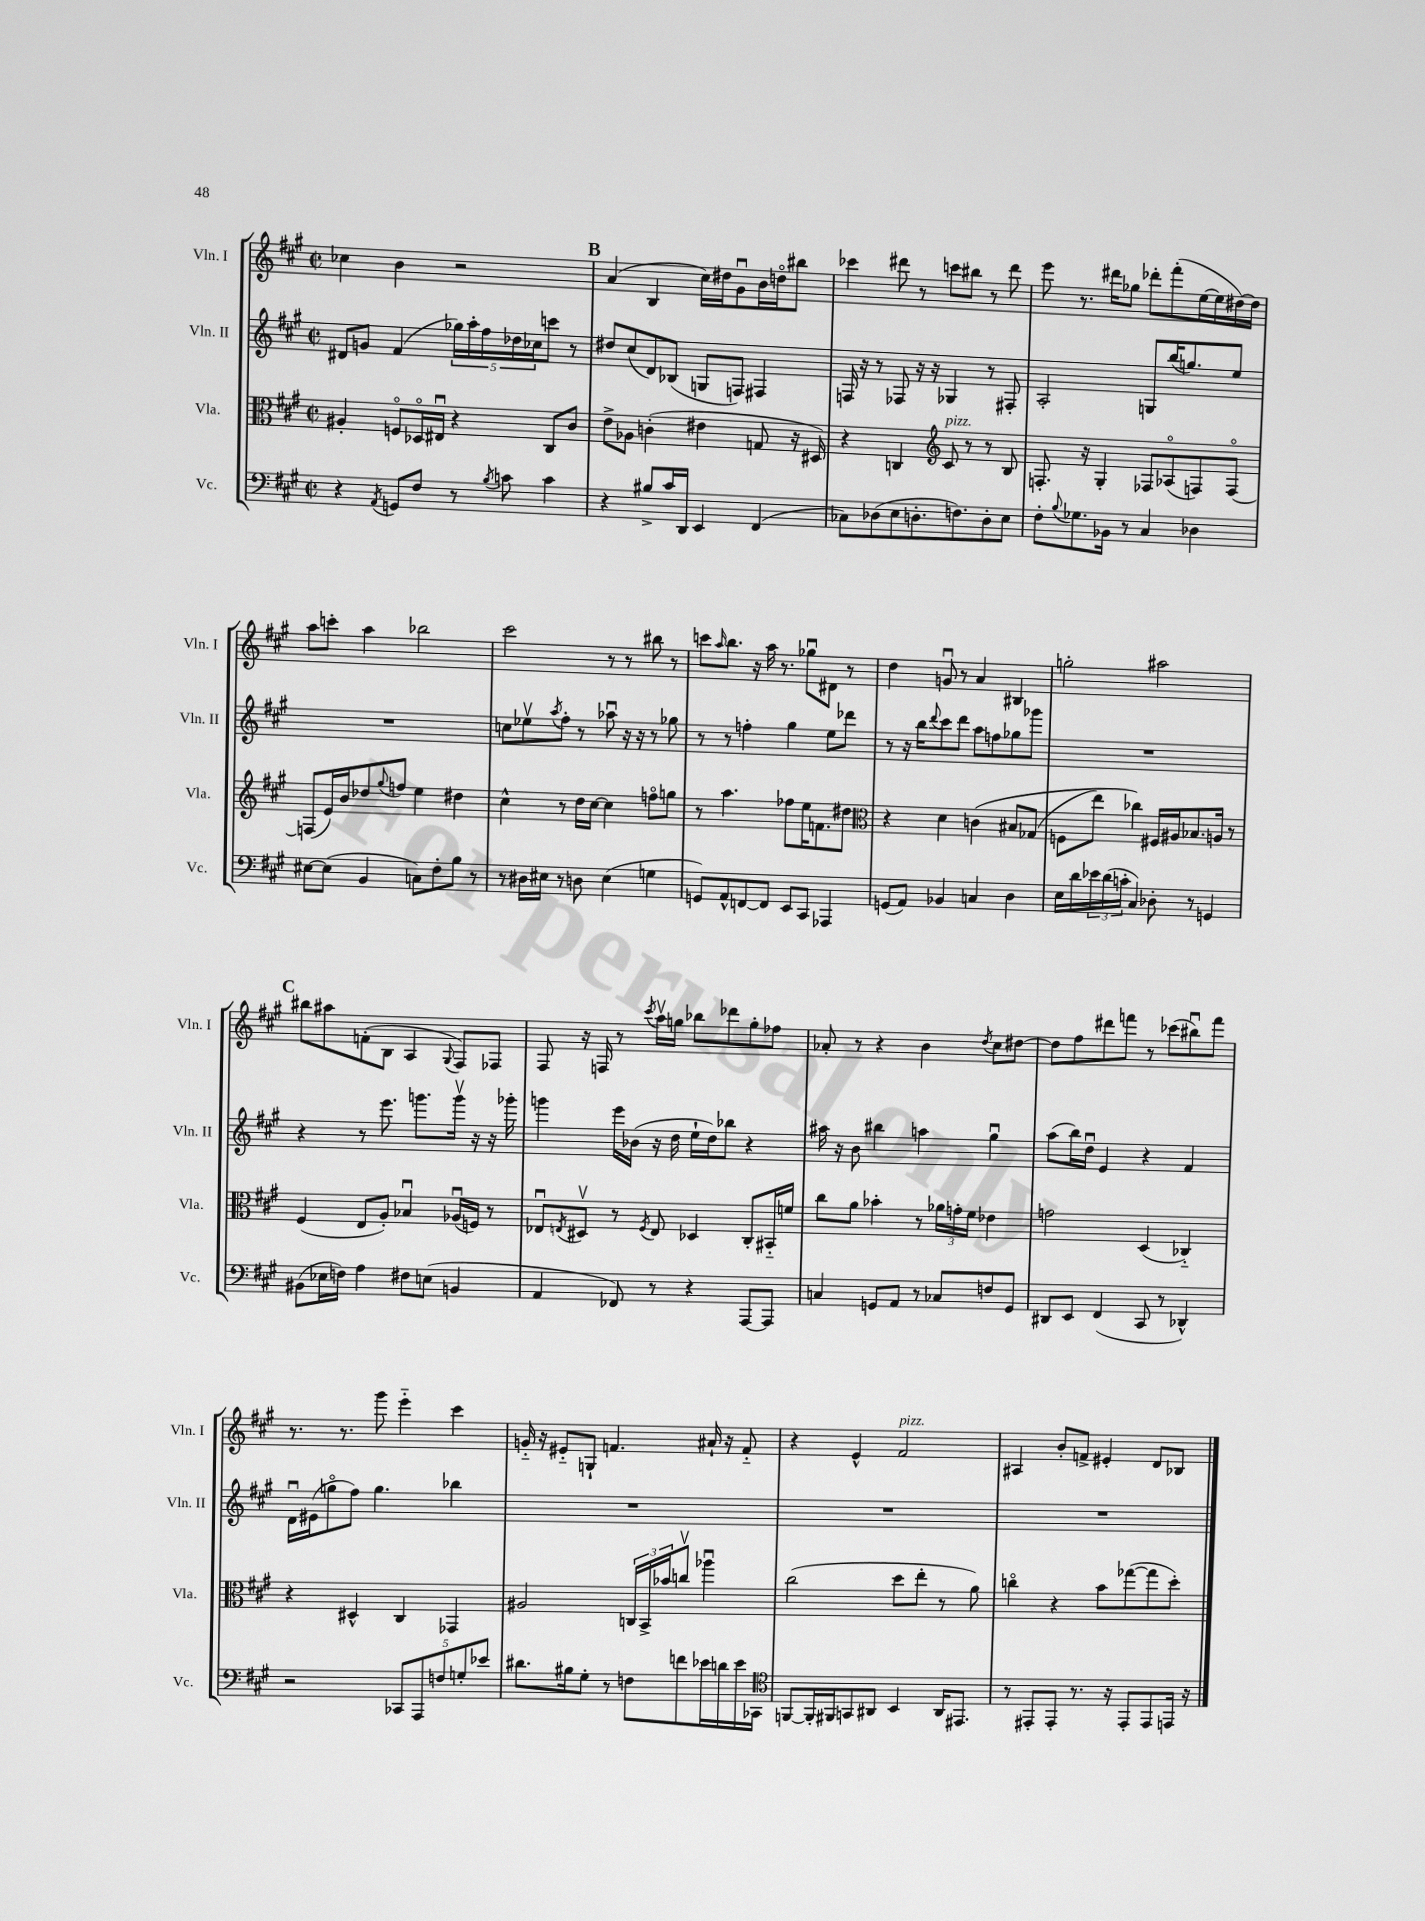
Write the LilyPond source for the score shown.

<<
\new StaffGroup <<
\new Staff = "s0" \with { instrumentName = "Vln. I" shortInstrumentName = "Vln. I" } {
    \clef treble \key a \major \defaultTimeSignature \time 2/2
    ces''4 b'4 r2 |
    \mark \markup { \bold "B" } a'4( b4 cis''16) dis''16 gis'8\downbow b'16 d''16\flageolet bis''8 |
    ces'''4 dis'''8 r8 c'''8 bis''8 r8 dis'''8 |
    e'''8 r8. dis'''16 ges''8 des'''8-. fis'''8-.( e''16~ e''16 dis''16~) dis''16 |
    a''8 c'''8-. a''4 bes''2 |
    cis'''2 r8 r8 bis''8 r8 |
    c'''8 \grace { a''16 } b''8. r16 a''16 r8. ges''8\downbow dis'8 r8 |
    d''4 g'8\downbow r8 a'4 bis4 |
    g''2-. ais''2 |
    \mark \markup { \bold "C" } bis''8 ais''8 f'8-.( b8 a4 \appoggiatura { gis8 } fis8) fes8 |
    fis8 r16 f16 r8 \acciaccatura { cis'''8 } a''16\upbow g''16 bes''8 des'''8 g''8-. fes''8 |
    aes'8-. r8 r4 b'4 \acciaccatura { d''8 } cis''8 dis''8~ |
    dis''8 fis''8 dis'''8 f'''8 r8 ces'''8( bis''8\downbow) f'''8 |
    r8. r8. gis'''8 e'''4-_ cis'''4 |
    g'16-_ r16 eis'8-_ g8-! f'4. ais'16-! r16 f'8-_ |
    r4 e'4-^ fis'2^\markup { \italic "pizz." } |
    ais4 b'8-. f'8-> eis'4-. d'8 bes8 \bar "|." |
}
\new Staff = "s1" \with { instrumentName = "Vln. II" shortInstrumentName = "Vln. II" } {
    \clef treble \key a \major \defaultTimeSignature \time 2/2
    dis'8 g'8 fis'4( \tuplet 5/4 { ges''16) a''16-. fis''16 des''16 ces''16 } c'''8 r8 |
    \mark \markup { \bold "B" } dis''8 cis''8( d'8) bes8( g8 f8) fis4 |
    f16 r16 r8 fes8 r16 r16 ges4 r8 fis8-. |
    a2-. g8 b''16( g''8.) e''8 |
    R1 |
    c''8 ees''8\upbow \acciaccatura { a''8 } fis''8-. r8 aes''8\downbow r16 r16 r8 ges''8 |
    r8 r8 f''4-. gis''4 e''8 des'''8 |
    r8 r16 b''16 \appoggiatura { d'''8 } cis'''8 d'''8 a''8 f''8 ges''8 ges'''8 |
    R1 |
    \mark \markup { \bold "C" } r4 r8 e'''8. g'''8. g'''16\upbow r16 r16 ges'''16-. |
    g'''4 e'''16 bes'16( r16 d''16 e''16-! d''16) bes''8 r4 |
    ais''16 r16 b'8 bis''4 a''4 gis''4\downbow |
    a''8( b''16) d''16\downbow e'4 r4 fis'4 |
    d'16\downbow eis'16( g''8\flageolet fis''8) g''4. bes''4 |
    R1 |
    R1 |
    R1 \bar "|." |
}
\new Staff = "s2" \with { instrumentName = "Vla." shortInstrumentName = "Vla." } {
    \clef alto \key a \major \defaultTimeSignature \time 2/2
    ais4-. f8\flageolet des16\flageolet eis16\downbow r4 cis8 cis'8 |
    \mark \markup { \bold "B" } e'8-> aes8 c'4-.( eis'4 g8 r16 dis16) |
    r4 c4 \clef treble cis'8^\markup { \italic "pizz." } r8 r8 b8 |
    f8.-. r16 gis4-. fes8 aes8\flageolet( f8) f8~\flageolet |
    f8( e'16) b'16 des''8 \appoggiatura { gis''8 } f''8 e''4 dis''4 |
    cis''4-^ r8 d''16 cis''16~ cis''4 f''8\flageolet g''8 |
    r8 a''4. fes''8 e''16 f'8. dis''8 |
    \clef alto r4 d'4 c'4\( bis8 ges8( |
    f8 e''8) ces''4\) fis16 ais16 bes8. a16 r8 |
    \mark \markup { \bold "C" } fis4( e8 a8-.) bes4\downbow aes16\downbow( f16) r8 |
    ees8\downbow \acciaccatura { e8 } dis8\upbow r8 \acciaccatura { fis8 } e8 des4 cis8-. bis,16-_ f'16 |
    cis''8 a'8 bes'4-. r8 \tuplet 3/2 { aes'16 g'16-. fis'16 } ees'4 |
    g'2 d4( ces4-_) |
    r4 dis4-^ cis4 ges,4 |
    ais2 \tuplet 3/2 { c16 b,16-> bes'16 } c''8\upbow aes''4\downbow |
    cis''2( d''8 e''8-. r8 a'8) |
    c''4\flageolet r4 b'8 ges''8~( ges''8 d''8-.) \bar "|." |
}
\new Staff = "s3" \with { instrumentName = "Vc." shortInstrumentName = "Vc." } {
    \clef bass \key a \major \defaultTimeSignature \time 2/2
    r4 \acciaccatura { a,8 } g,8 fis8 r8 \acciaccatura { b8 } c'8 c'4 |
    \mark \markup { \bold "B" } r4 bis8-> cis'16 d,16 e,4 fis,4( |
    ces8) des8( e8 d8.-. f8.) d8-. e8 |
    fis8-. \appoggiatura { b8 } ges8. bes,16 r8 cis4 des4 |
    eis8~ eis8( b,4 c8) fis8-. b8 r8 |
    r8 dis16 eis16 r8 d8 eis4( g4 |
    g,8) a,8-^ f,8~ f,8 e,8 cis,8 aes,,4 |
    g,8( a,8) bes,4 c4 d4 |
    e16 d'16 \tuplet 3/2 { ees'16 d'16( c'16-. } cis4) des8-. r8 g,4 |
    \mark \markup { \bold "C" } bis,8( ees16 f16) a4 fis8 e8( b,4 |
    a,4 fes,8) r8 r4 a,,8~ a,,8 |
    c4 g,8 a,8 r8 ces8 f8 g,8 |
    dis,8 e,8 fis,4( cis,8 r8 des,4-^) |
    r2 \tuplet 5/4 { ces,8 a,,8 f8 g8-. ees'8 } |
    dis'8. bis16 gis8-. r8 f8 f'8 ees'16 d'16 ees'16 ces,16 |
    \clef tenor f,8~ f,16-. fis,16 g,8 ais,8 b,4 ais,16 eis,8. |
    r8 eis,8-. eis,8-. r8. r16 eis,8-. eis,8 e,16 r16 \bar "|." |
}
>>
>>
\layout { \context { \Score \remove "Bar_number_engraver" } }
